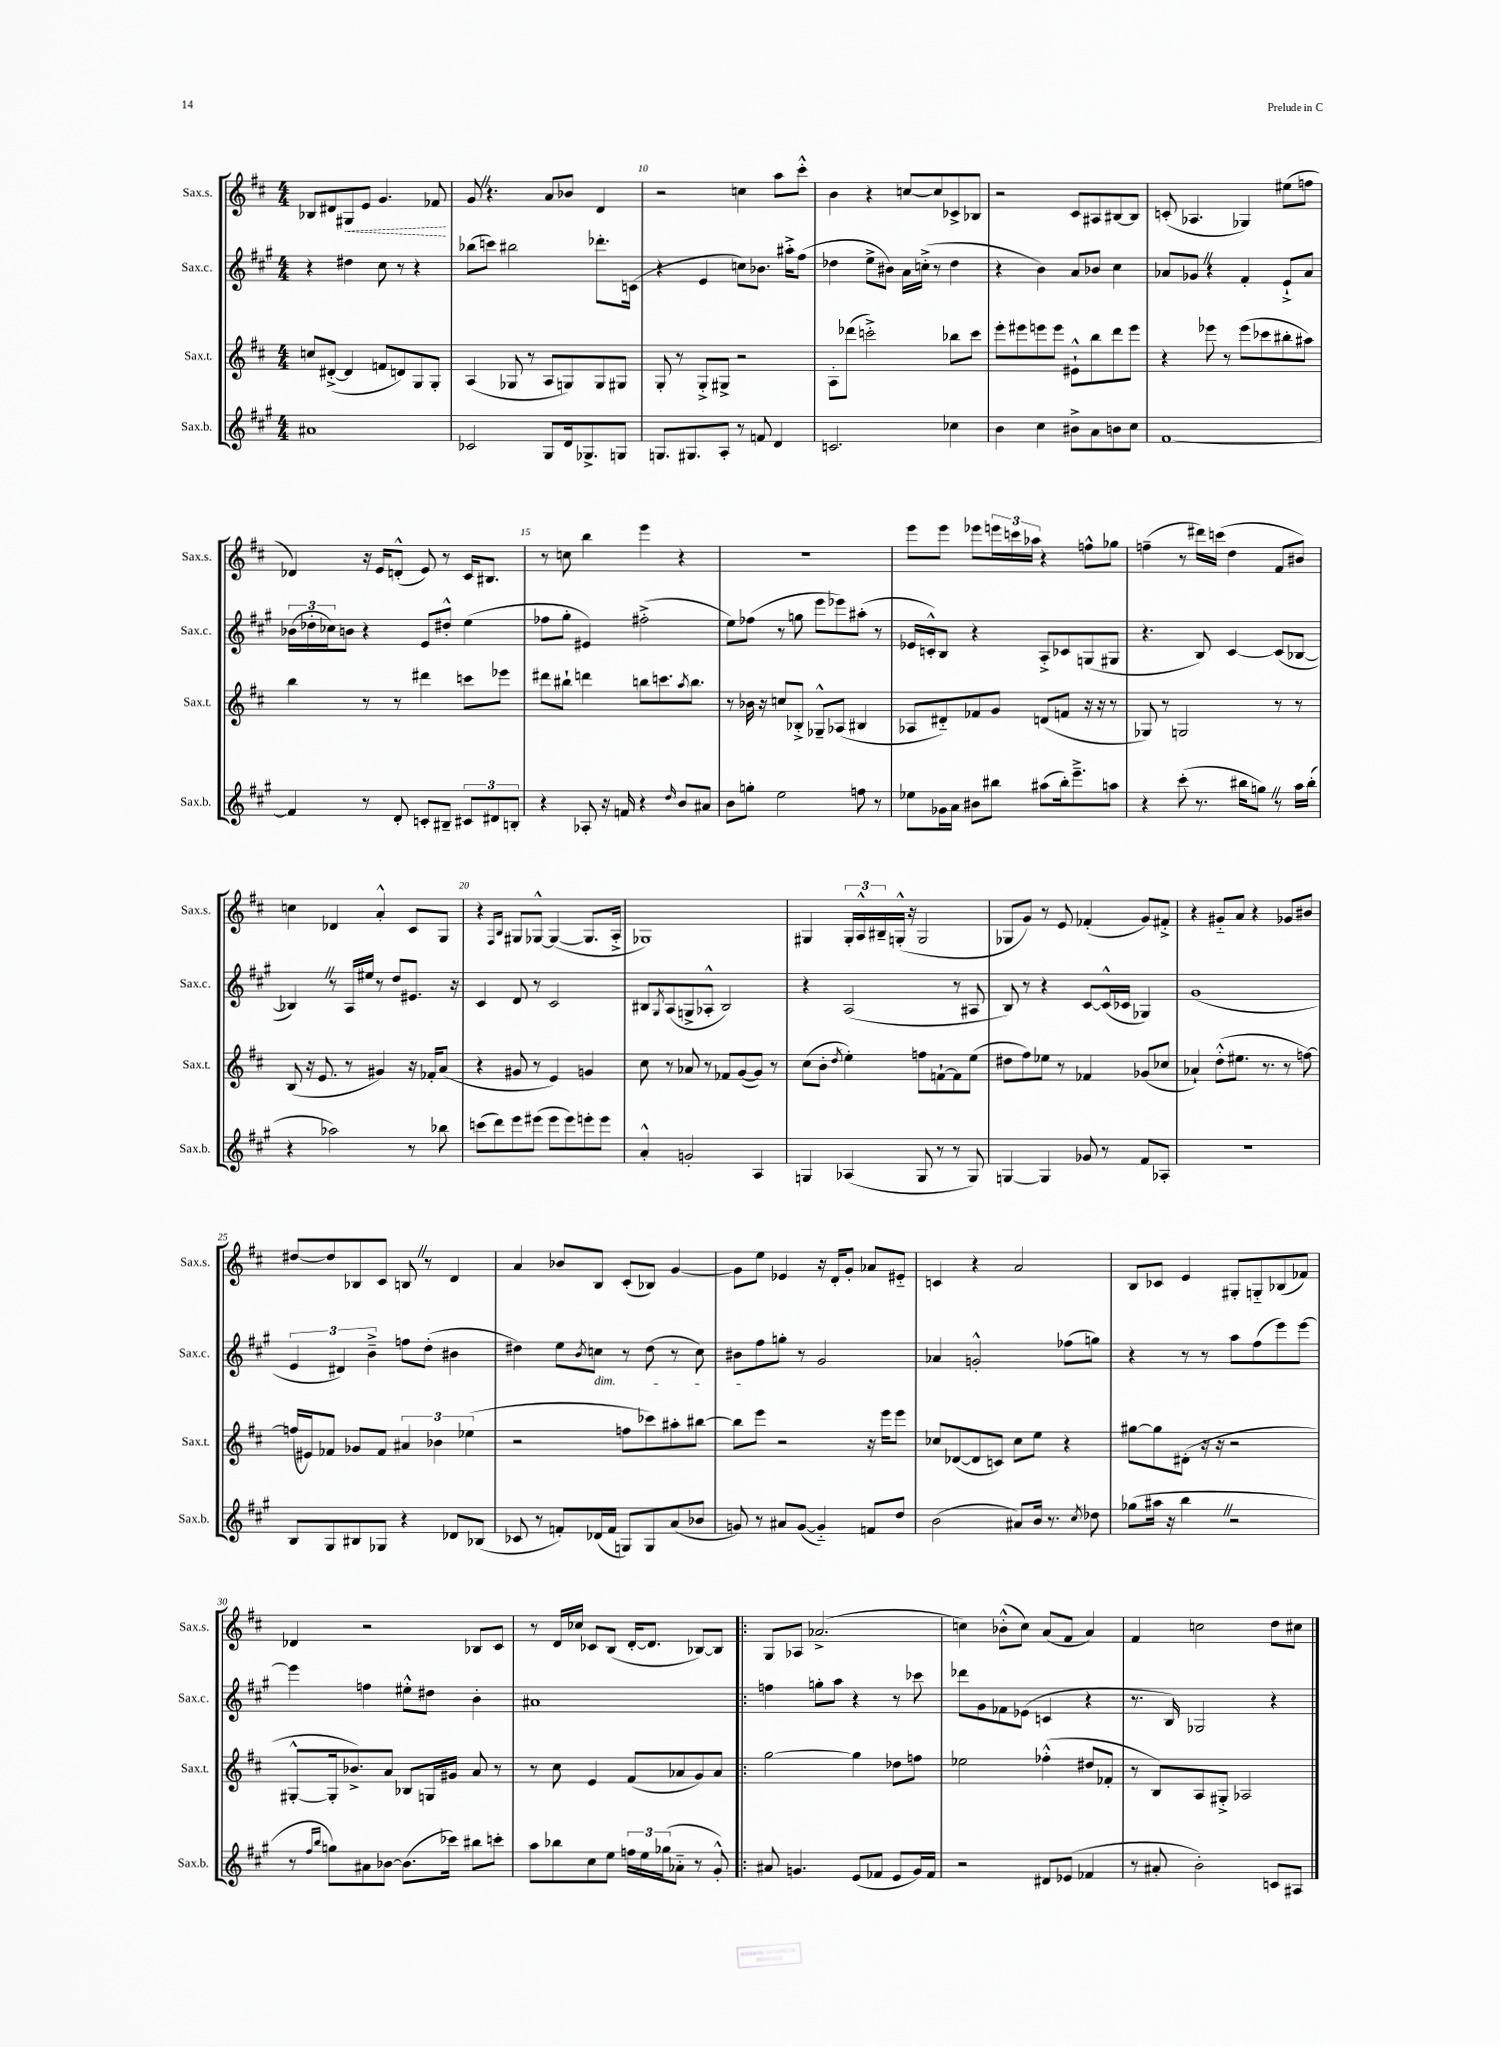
<<
\new StaffGroup <<
\new Staff = "s0" \with { instrumentName = "Sax.s." shortInstrumentName = "Sax.s." } {
    \clef treble \key d \major \numericTimeSignature \time 4/4
    bes8 dis'8 \once \override Hairpin.style = #'dashed-line gis8\< e'8 g'4. fes'8\! |
    g'8 \once \override BreathingSign.text = \markup { \musicglyph "scripts.caesura.straight" } \breathe r4. a'8 bes'8 d'4 |
    r2 c''4 a''8 cis'''8-.-^ |
    b'4 r4 c''8~ c''8 ces'8-> bes8 |
    r2 cis'8 ais8 bis8~ bis8 |
    c'8-.( aes4. ges4) eis''8( f''8 |
    des'4) r16 e'16 d'8-.-^( e'8) r8 cis'16 bis8. |
    r8 c''8 b''4 e'''4 r4 |
    R1 |
    e'''8 e'''8 ees'''8 \tuplet 3/2 { e'''16 c'''16 aes''16 } r4 f''8-^ ges''8 |
    f''4--( r8 dis'''16) c'''16( d''4 fis'8 bis'8) |
    c''4 des'4 a'4-.-^ cis'8 g8 |
    r4 \grace { fis16 b16 } gis8 ges8~-^ ges4~( ges8. a16-.-> |
    ges1) |
    gis4 \tuplet 3/2 { gis16-. a16-^ bis16-- } g16-.-^( r16 g2 |
    ges8 g'8) r8 e'8 fes'4-.( g'8) fis'8-.-> |
    r4 gis'8-_ a'8 r4 ges'8 bis'8 |
    dis''8~ dis''8 bes8 cis'8 b8 \once \override BreathingSign.text = \markup { \musicglyph "scripts.caesura.straight" } \breathe r8 d'4 |
    a'4 bes'8 b8 cis'8-.( bes8) g'4~ |
    g'8 e''8 ees'4 r16 d'16-. g'8-. aes'8 eis'8-_ |
    c'4 r4 a'2 |
    b8 ces'8 e'4 gis8-. g8-_ bes8( fes'8) |
    des'4 r2 bes8 cis'8 |
    r8 d'16 ces''16 ces'8 b8( d'16~-. d'8. bes8~) bes8 |
    \bar ".|:" g8 aes8 aes'2.->( |
    c''4) bes'8-.-^( c''8) a'8( fis'8 a'4) |
    fis'4 c''2 d''8 cis''8 \bar "|." |
}
\new Staff = "s1" \with { instrumentName = "Sax.c." shortInstrumentName = "Sax.c." } {
    \clef treble \key a \major \numericTimeSignature \time 4/4
    r4 dis''4 cis''8 r8 r4 |
    bes''8( c'''8) bis''2 des'''8.-. c'16( |
    r4 e'4 c''8) bes'8. ais''16-.-> fis''8( |
    des''4 e''8-> bis'8) a'16 c''16-.->( r8 des''4 |
    r4 b'4) a'8 bes'8 cis''4 |
    aes'8 ges'8 \once \override BreathingSign.text = \markup { \musicglyph "scripts.caesura.straight" } \breathe r4 fis'4-. e'8-!-> aes'8 |
    \tuplet 3/2 { bes'16( des''16-. ces''16) } b'8 r4 e'8 dis''8-.-^ e''4( |
    fes''8 gis''8-. eis'4) fis''2-.->( |
    e''8) fes''8( r8 g''8 e'''8 ees'''8) ais''8-.( r8 |
    ees'16 c'16-.-^) b8 r4 a8-.-> ces'8 g8( gis8 |
    r4. b8) cis'4~ cis'8( bes8~ |
    bes4) \once \override BreathingSign.text = \markup { \musicglyph "scripts.caesura.straight" } \breathe r8 a16 eis''16 r8 d''8 eis'8. r16 |
    cis'4 d'8 r8 cis'2 |
    bis8 \acciaccatura { gis8 } a8( g8-> aes8-.-^ bis2) |
    r4 a2( r8 ais8 |
    b8) r8 r4 cis'8~ cis'16-^( ces'16 ges4) |
    gis'1( |
    \tuplet 3/2 { e'4 dis'4) b'4---> } f''8 d''8-.( bis'4 |
    dis''4) e''8 \acciaccatura { b'8 } c''8\dim r8 dis''8( r8 c''8) |
    bis'8 fis''8\! g''8-. r8 gis'2 |
    aes'4 g'2-.-^ fes''8( g''8) |
    r4 r8 r8 a''8 fis''8( e'''8) e'''8~ |
    e'''4 f''4 eis''8-.-^ dis''8 b'4-. |
    ais'1 |
    \bar ".|:" f''4 g''8-. a''8 r4 r8 ces'''8 |
    des'''8 gis'8 fes'8 ees'8( c'4 r4 |
    r8. b16) ges2 r4 \bar "|." |
}
\new Staff = "s2" \with { instrumentName = "Sax.t." shortInstrumentName = "Sax.t." } {
    \clef treble \key d \major \numericTimeSignature \time 4/4
    c''8 dis'8~-.->( dis'4 f'8 d'8) g8 g8-. |
    a4( ges8 r8 a8 g8) g8 gis8 |
    g8-. r8 g8-.-> gis8-> r2 |
    a8-. des'''8( c'''2-.->) bes''8 c'''8 |
    e'''8-. eis'''8 e'''8 e'''8 eis'8-!-^ b''8 d'''8 e'''8 |
    r4 ees'''8 r8 ees'''8( ces'''8 bis''8-. ais''8) |
    b''4 r8 r8 dis'''4 c'''8 ees'''8 |
    dis'''8 bis''8-! d'''4 b''8 c'''8. \acciaccatura { a''8 } b''8. |
    r8 bes'16 r16 c''8 bes8-.-> ges8---^ aes8( bis4 |
    aes8 dis'8-_) fes'8 g'8 d'8( f'8 r16 r16 r8 |
    ges8) r8 g2 r8 r8 |
    b8( r16 e'8. r8 gis'4) r16 fes'16-. a'8( |
    r4 gis'8 r8 e'4) g'4 |
    cis''8 r8 aes'8 r8 fes'8 g'8~( g'8) r8 |
    cis''8( b'8-. \acciaccatura { d''8 } e''4-.) f''8 f'8~-! f'8 e''8( |
    dis''8 fis''8) ees''8 r8 fes'4 ges'8( ces''8 |
    aes'4-!) d''8-.-^( eis''8. r8. r8 f''8~) |
    f''16( eis'16) fes'8 ges'8 fes'8 \tuplet 3/2 { ais'4 bes'4 ees''4( } |
    r2 f''8 ces'''8) ais''8-. bis''8~ |
    bis''8 e'''8 r2 r16 e'''16 e'''8 |
    ces''8 des'8~( des'8 c'8) ces''8 e''8 r4 |
    gis''8~ gis''8 dis'8-.( r16 r16 r2 |
    gis8~-.-^ gis16-. bes'8.->) a'8 bes8 g16 gis'16 a'8 r8 |
    r8 cis''8 e'4 fis'8( aes'8 g'8) aes'8 |
    \bar ".|:" g''2~ g''4 des''8 f''8 |
    ees''2 fes''4-.-^( dis''8 fes'8-. |
    r8 b8) a8 gis8-.-> aes2 \bar "|." |
}
\new Staff = "s3" \with { instrumentName = "Sax.b." shortInstrumentName = "Sax.b." } {
    \clef treble \key a \major \numericTimeSignature \time 4/4
    ais'1 |
    ces'2 gis8 d'16 ges8.-> g8 |
    g8. gis8. a8-. r8 f'8 d'4 |
    c'2. ces''4 |
    b'4 cis''4 bis'8-> a'8 b'8 cis''8 |
    fis'1~ |
    fis'4 r8 d'8-. c'8-. bis8-- \tuplet 3/2 { cis'8 dis'8 b8-. } |
    r4 aes8-. r16 f'16 r4 \grace { d''16 } b'8 ais'8 |
    b'8 g''8-. e''2 f''8 r8 |
    ees''8 ges'16 a'16 bis'8 bis''8 ais''8( bis''16-.) e'''8.---> a''8 |
    r4 cis'''8-.( r8. bis''16 g''8) \once \override BreathingSign.text = \markup { \musicglyph "scripts.caesura.straight" } \breathe r8 a''16 bis''16-.( |
    r4 aes''2) r8 bes''8 |
    c'''8( d'''8) e'''8 eis'''8( eis'''8 eis'''8) e'''8-. e'''8 |
    a'4-.-^ g'2-. a4 |
    g4 aes4( g8 r8 r8 g8) |
    g4~ g4 ges'8 r8 fis'8 aes8-. |
    R1 |
    b8 gis8 bis8 ges8 r4 des'8 bes8( |
    ces'8 r8 f'8-.) des'16( f'16 g8) g8 a'8( bes'8 |
    g'8) r8 ais'8 g'8~( g'4-_) f'8 d''8 |
    b'2( ais'8) b'16 r8. \acciaccatura { cis''8 } des''8 |
    ges''8( ais''16 r16 b''4 \once \override BreathingSign.text = \markup { \musicglyph "scripts.caesura.straight" } \breathe r2 |
    r8 \grace { fis''16 b''16 } g''8) ais'8 bes'8~ bes'8.( ces'''16) bis''8 c'''8-. |
    a''8 bes''8 cis''8 e''8 \tuplet 3/2 { f''16 e''16 ges''16( } aes'8-_ r8 gis'8-.-^) |
    \bar ".|:" ais'8 g'4. e'8( fes'8 e'8 g'16) fes'16 |
    r2 dis'8 ees'8( fes'4 |
    r8 ais'8-. b'2-.) c'8 ais8 \bar "|." |
}
>>
>>
\layout { \context { \Score currentBarNumber = #8 \override BarNumber.break-visibility = ##(#f #t #t) barNumberVisibility = #(every-nth-bar-number-visible 5) } }
